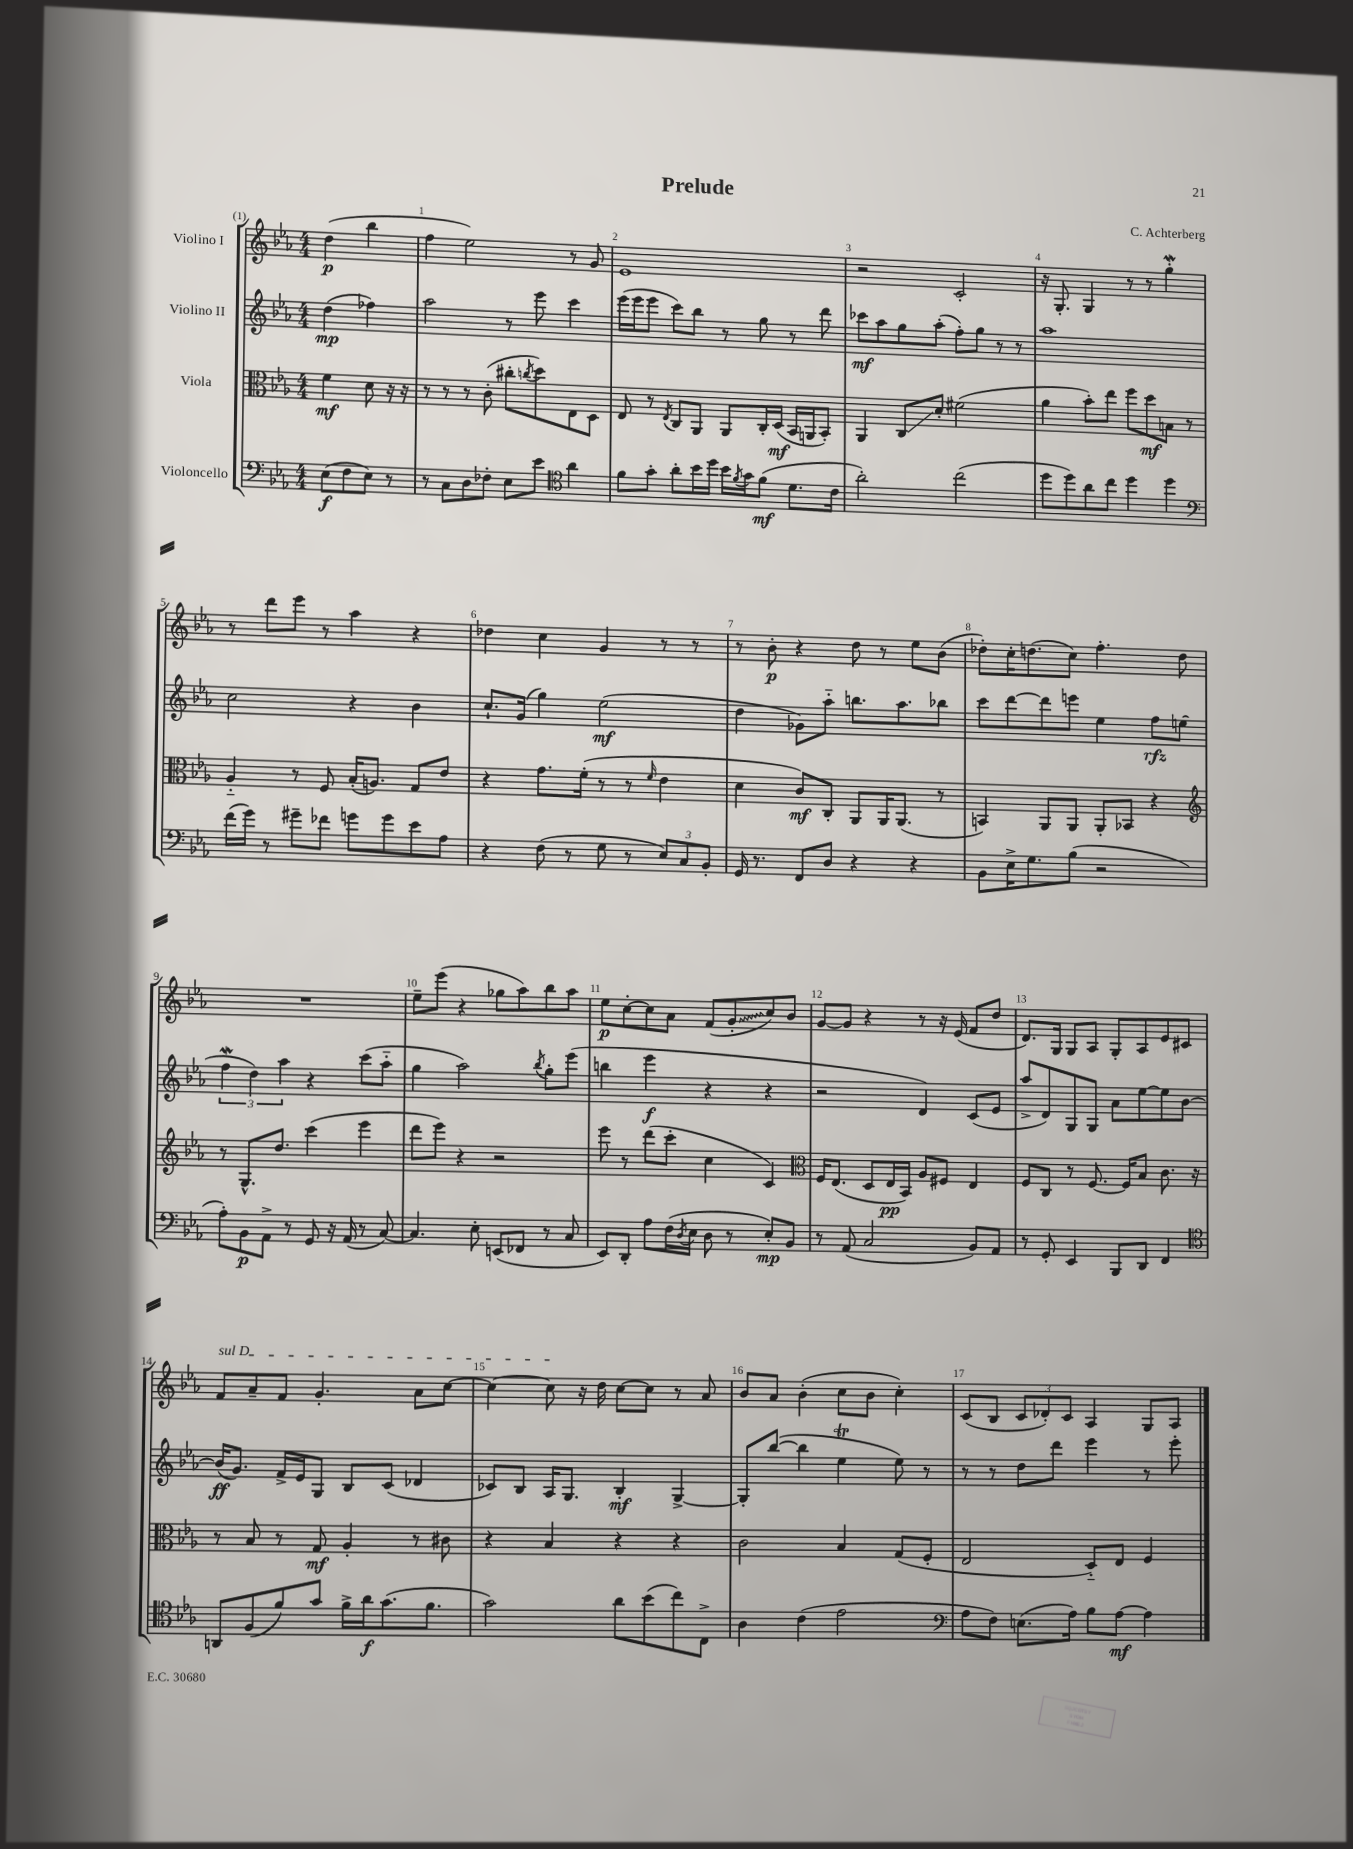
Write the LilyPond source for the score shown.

\header { title = "Prelude" composer = "C. Achterberg" }
<<
\new StaffGroup <<
\new Staff = "s0" \with { instrumentName = "Violino I" } {
    \clef treble \key ees \major \numericTimeSignature \time 4/4 \partial 2
    d''4\p( bes''4 |
    f''4 ees''2) r8 g'8 |
    ees'1 |
    r2 c'2-. |
    r16 g8.-. g4 r8 r8 g''4-.\mordent |
    r8 d'''8 ees'''8 r8 aes''4 r4 |
    des''4 c''4 g'4 r8 r8 |
    r8 bes'8-.\p r4 d''8 r8 ees''8 bes'8( |
    des''8-.) c''16-. d''8.( c''8) f''4.-. d''8 |
    R1 |
    ees''8-- ees'''8( r4 ges''8 aes''8) bes''8 aes''8 |
    ees''8\p c''8~-. c''8 aes'8 f'8( \once \override Glissando.style = #'zigzag g'8-.\glissando c''8) bes'8 |
    g'8~ g'8 r4 r8 r16 ees'16( f'8 d''8 |
    d'8.) g16 g8 aes8 g8-. aes8 ees'8 cis'8 |
    \once \override TextSpanner.bound-details.left.text = \markup { \italic "sul D" } f'8\startTextSpan aes'8-- f'8 g'4.-. aes'8 c''8~ |
    c''4~ c''8\stopTextSpan r16 d''16 c''8~ c''8 r8 aes'8 |
    bes'8 aes'8 bes'4-.( c''8 bes'8 c''4-.) |
    c'8( bes8 \tuplet 3/2 { c'8 des'8-.) c'8 } aes4 g8 aes8 \bar "|." |
}
\new Staff = "s1" \with { instrumentName = "Violino II" } {
    \clef treble \key ees \major \numericTimeSignature \time 4/4 \partial 2
    d''4\mp( fes''4) |
    aes''2 r8 ees'''8 c'''4 |
    ees'''16( ees'''16 ees'''8 c'''8) bes''8 r8 g''8 r8 d'''8 |
    ces'''8\mf aes''8 g''8 aes''8-.( f''8-.) g''8 r8 r8 |
    aes''1 |
    c''2 r4 bes'4 |
    c''8.-! g'16( g''4) ees''2\mf( |
    d''4 ges'8) aes''8-_ b''8. aes''8. bes''8 |
    c'''8 d'''8~ d'''8 e'''8 ees''4 f''8\rfz e''8( |
    \tuplet 3/2 { f''4\mordent d''4) aes''4 } r4 c'''8( aes''8-_ |
    g''4 aes''2) \acciaccatura { bes''8 } g''8-. ees'''8( |
    b''4 ees'''4\f r4 r4 |
    r2 d'4) c'8( ees'8 |
    aes''8-> d'8) g8 g8 aes'8 ees''8~ ees''8 bes'8~ |
    bes'16\ff( g'8.) f'16-> ees'16 g8 bes8 c'8( des'4 |
    ces'8) bes8 aes16 g8. bes4-.\mf g4~-> |
    g8-. bes''8~( bes''4 ees''4\trill ees''8) r8 |
    r8 r8 d''8 d'''8 ees'''4 r8 ees'''8-. \bar "|." |
}
\new Staff = "s2" \with { instrumentName = "Viola" } {
    \clef alto \key ees \major \numericTimeSignature \time 4/4 \partial 2
    f'4\mf d'8 r16 r16 |
    r8 r8 r8 c'8-.( cis''8-. \acciaccatura { c''8 } d''8) ees8 d8 |
    ees8 r8 \acciaccatura { ees8 } c8 aes,8 aes,8 c16-. d16\mf( bes,16 a,16 bes,8-.) |
    aes,4 c8\glissando d'8-. fis'2( |
    aes'4 bes'8-.) ees''8 f''8 d''8\mf b8 r8 |
    aes4-_ r8 f8 bes16-.( a8.) g8 ees'8 |
    r4 g'8. f'16-.( r8 r8 \grace { f'16 } ees'4 |
    d'4 c'8\mf) c8-. aes,8 aes,16 aes,8.( r8 |
    b,4) aes,8 aes,8 aes,8-. bes,8 r4 |
    \clef treble r8 g8.-^ d''8. c'''4( ees'''4 |
    d'''8 ees'''8) r4 r2 |
    ees'''8 r8 d'''8( c'''8-. c''4 c'4) |
    \clef alto f16 ees8.( d8 ees16\pp bes,16) aes8 fis8 ees4 |
    f8 c8 r8 f8.~ f16 bes8 c'8. r16 |
    r8 bes8 r8 g8\mf aes4-. r8 cis'8 |
    r4 bes4 r4 r4 |
    c'2 bes4 g8( f8-. |
    ees2 d8-_) ees8 f4 \bar "|." |
}
\new Staff = "s3" \with { instrumentName = "Violoncello" } {
    \clef bass \key ees \major \numericTimeSignature \time 4/4 \partial 2
    ees8\f( f8 ees8) r8 |
    r8 c8 d8 fes8-. ees8 ees'8 \clef tenor aes'4 |
    f'8 g'8-. aes'8-. bes'16 d''16 bes'16 \acciaccatura { f'8 } g'16 f'8\mf( d'8. c'16 |
    aes'2-.) c''2( |
    d''8 d''8) aes'8 c''8 d''4 d''4 |
    \clef bass f'16( g'16) r8 gis'8-- fes'8 g'8 g'8 ees'8 aes8 |
    r4 f8( r8 g8 r8 \tuplet 3/2 { ees8) c8 bes,8-. } |
    g,16 r8. f,8 d8 r4 r4 |
    bes,8 ees16-> g8. bes8( r2 |
    aes8-.) bes,8\p aes,8-> r8 g,8 r16 aes,16( r8 c8~) |
    c4. ees8-. e,8( fes,8 r8 c8 |
    ees,8) d,8-. aes8 f16( \acciaccatura { d8 } ees16 d8 r8 ees8-.\mp) bes,8 |
    r8 aes,8( c2 bes,8) aes,8 |
    r8 g,8-. ees,4 bes,,8 d,8 f,4 |
    \clef tenor a,8 f8( f'8) g'8 f'16-> aes'16\f g'8.( f'8. |
    g'2) aes'8 bes'8( c''8) c8-> |
    aes4 c'4( ees'2 |
    \clef bass aes8 f8) e8.( aes16) bes8 aes8~\mf aes4 \bar "|." |
}
>>
>>
\layout { \context { \Score \override BarNumber.break-visibility = ##(#f #t #t) barNumberVisibility = #all-bar-numbers-visible } }
